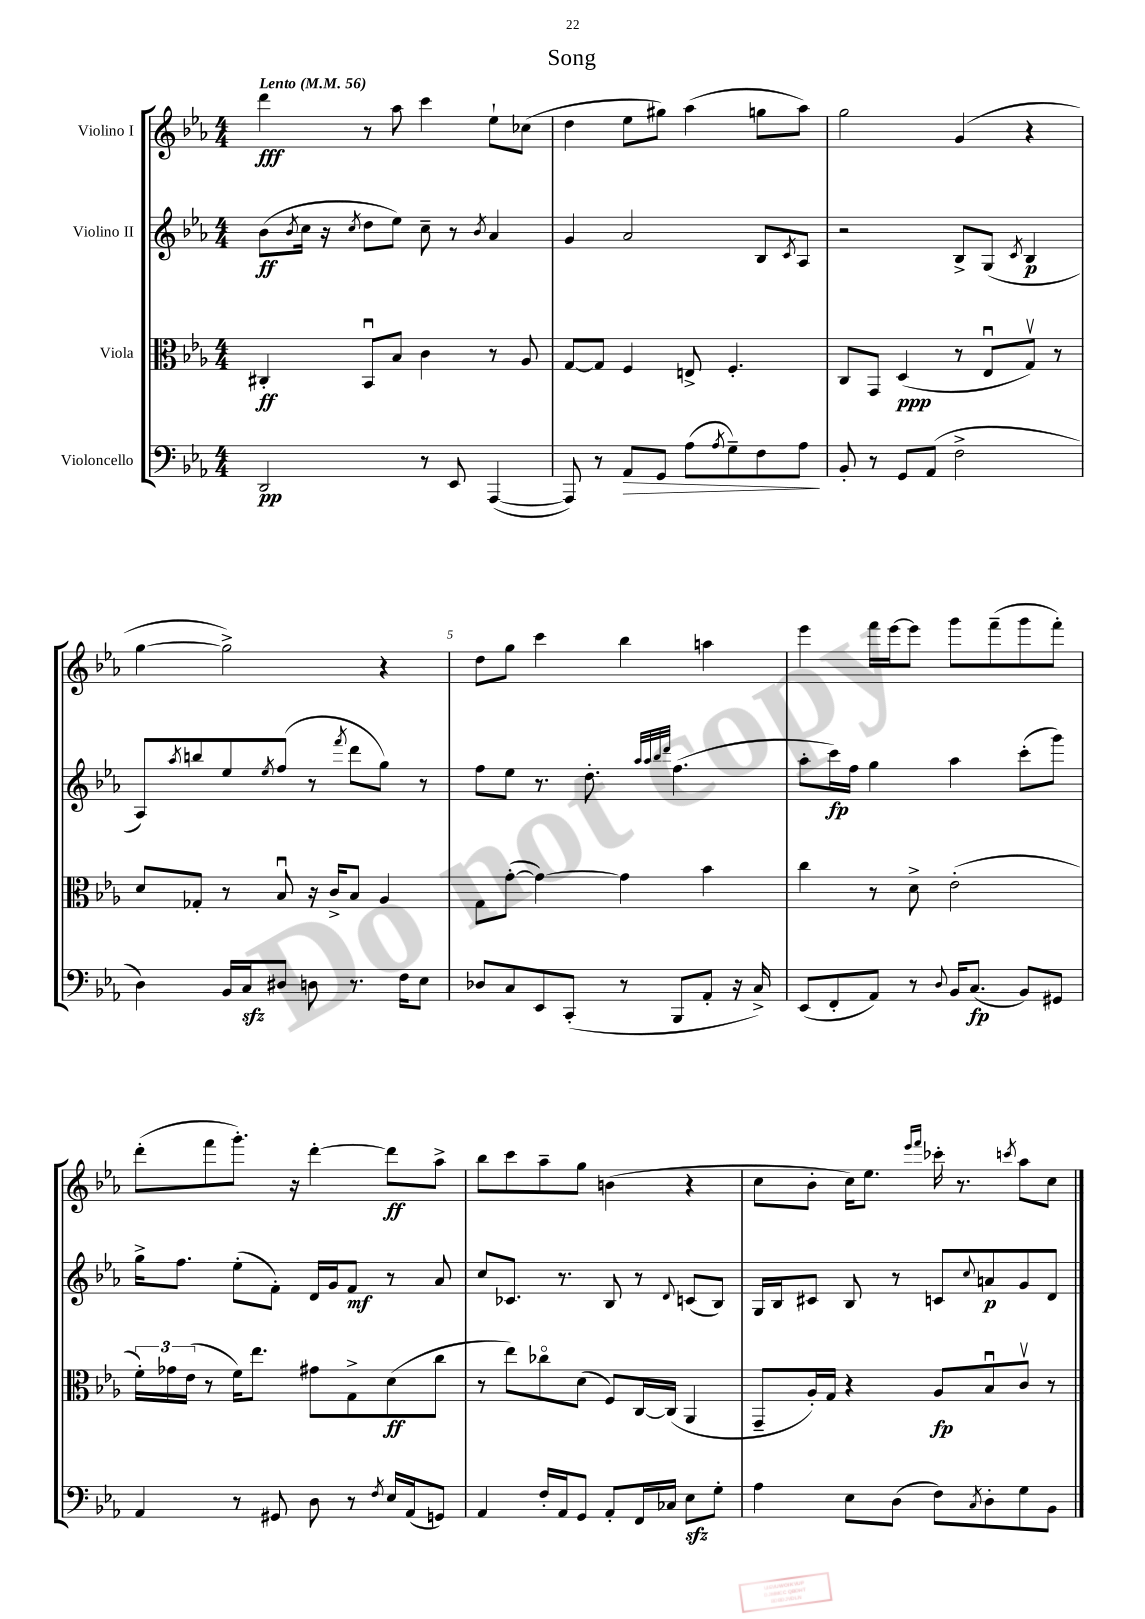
\header { title = "Song" }
<<
\new StaffGroup <<
\new Staff = "s0" \with { instrumentName = "Violino I" } {
    \clef treble \key ees \major \numericTimeSignature \time 4/4 \tempo "Lento" 4 = 56
    d'''4\fff r8 aes''8 c'''4 ees''8-! ces''8( |
    d''4 ees''8 gis''8) aes''4( g''8 aes''8) |
    g''2 g'4( r4 |
    g''4~ g''2->) r4 |
    d''8 g''8 c'''4 bes''4 a''4 |
    ees'''4 f'''16 ees'''16~ ees'''8 g'''8 f'''8--( g'''8 f'''8-.) |
    d'''8-.( f'''8 g'''8.-.) r16 d'''4~-. d'''8\ff aes''8-> |
    bes''8 c'''8 aes''8-- g''8 b'4( r4 |
    c''8 bes'8-. c''16) ees''8. \grace { ees'''16 f'''16 } ces'''16-. r8. \acciaccatura { c'''8 } aes''8 c''8 \bar "|." |
}
\new Staff = "s1" \with { instrumentName = "Violino II" } {
    \clef treble \key ees \major \numericTimeSignature \time 4/4
    bes'8\ff( \acciaccatura { bes'8 } c''16 r16 \acciaccatura { c''8 } d''8 ees''8) c''8-- r8 \acciaccatura { bes'8 } aes'4 |
    g'4 aes'2 bes8 \acciaccatura { c'8 } aes8 |
    r2 bes8-> g8( \acciaccatura { c'8 } bes4\p |
    aes8) \acciaccatura { aes''8 } b''8 ees''8 \acciaccatura { ees''8 } f''8( r8 \acciaccatura { f'''8 } d'''8 g''8) r8 |
    f''8 ees''8 r8. d''8.-. \grace { aes''32 aes''32 bes''32 d'''32 } f''4.( |
    aes''8-. c'''16\fp) f''16 g''4 aes''4 c'''8-.( g'''8) |
    g''16-> f''8. ees''8-.( f'8-.) d'16 g'16 f'8\mf r8 aes'8 |
    c''8 ces'8. r8. bes8 r8 \appoggiatura { d'8 } c'8( bes8) |
    g16 bes16 cis'8 bes8 r8 c'8 \appoggiatura { c''8 } a'8\p g'8 d'8 \bar "|." |
}
\new Staff = "s2" \with { instrumentName = "Viola" } {
    \clef alto \key ees \major \numericTimeSignature \time 4/4
    cis4-.\ff bes,8\downbow bes8 c'4 r8 aes8 |
    g8~ g8 f4 e8-> f4.-. |
    c8 g,8 d4\ppp( r8 ees8\downbow g8\upbow) r8 |
    d'8 ges8-. r8 bes8\downbow r16 c'16-> bes8 aes4 |
    g8 g'8~-.( g'4~) g'4 bes'4 |
    c''4 r8 d'8-> ees'2-.( |
    \tuplet 3/2 { f'16-.) ges'16 ees'16( } r8 f'16) ees''8. gis'8 g8-> d'8\ff( c''8 |
    r8 ees''8) ces''8\flageolet d'8( f8) c16~ c16( aes,4 |
    g,8-- aes16-.) g16 r4 aes8\fp bes8\downbow c'8\upbow r8 \bar "|." |
}
\new Staff = "s3" \with { instrumentName = "Violoncello" } {
    \clef bass \key ees \major \numericTimeSignature \time 4/4
    d,2\pp r8 ees,8 aes,,4~( |
    aes,,8) r8 aes,8\> g,8 aes8( \acciaccatura { aes8 } g8--) f8 aes8\! |
    bes,8-. r8 g,8 aes,8( f2-> |
    d4) bes,16 c16\sfz dis8 d8 r8. f16 ees8 |
    des8 c8 ees,8 c,8-.( r8 bes,,8 aes,8-. r16 c16->) |
    ees,8( f,8-. aes,8) r8 \appoggiatura { d8 } bes,16 c8.\fp( bes,8) gis,8 |
    aes,4 r8 gis,8 d8 r8 \acciaccatura { f8 } ees16 aes,16( g,8) |
    aes,4 f16-. aes,16 g,8 aes,8-. f,16 ces16 ees8\sfz g8-. |
    aes4 ees8 d8( f8) \acciaccatura { c8 } d8-. g8 bes,8 \bar "|." |
}
>>
>>
\layout { \context { \Score \override BarNumber.break-visibility = ##(#f #t #t) barNumberVisibility = #(every-nth-bar-number-visible 5) } }
